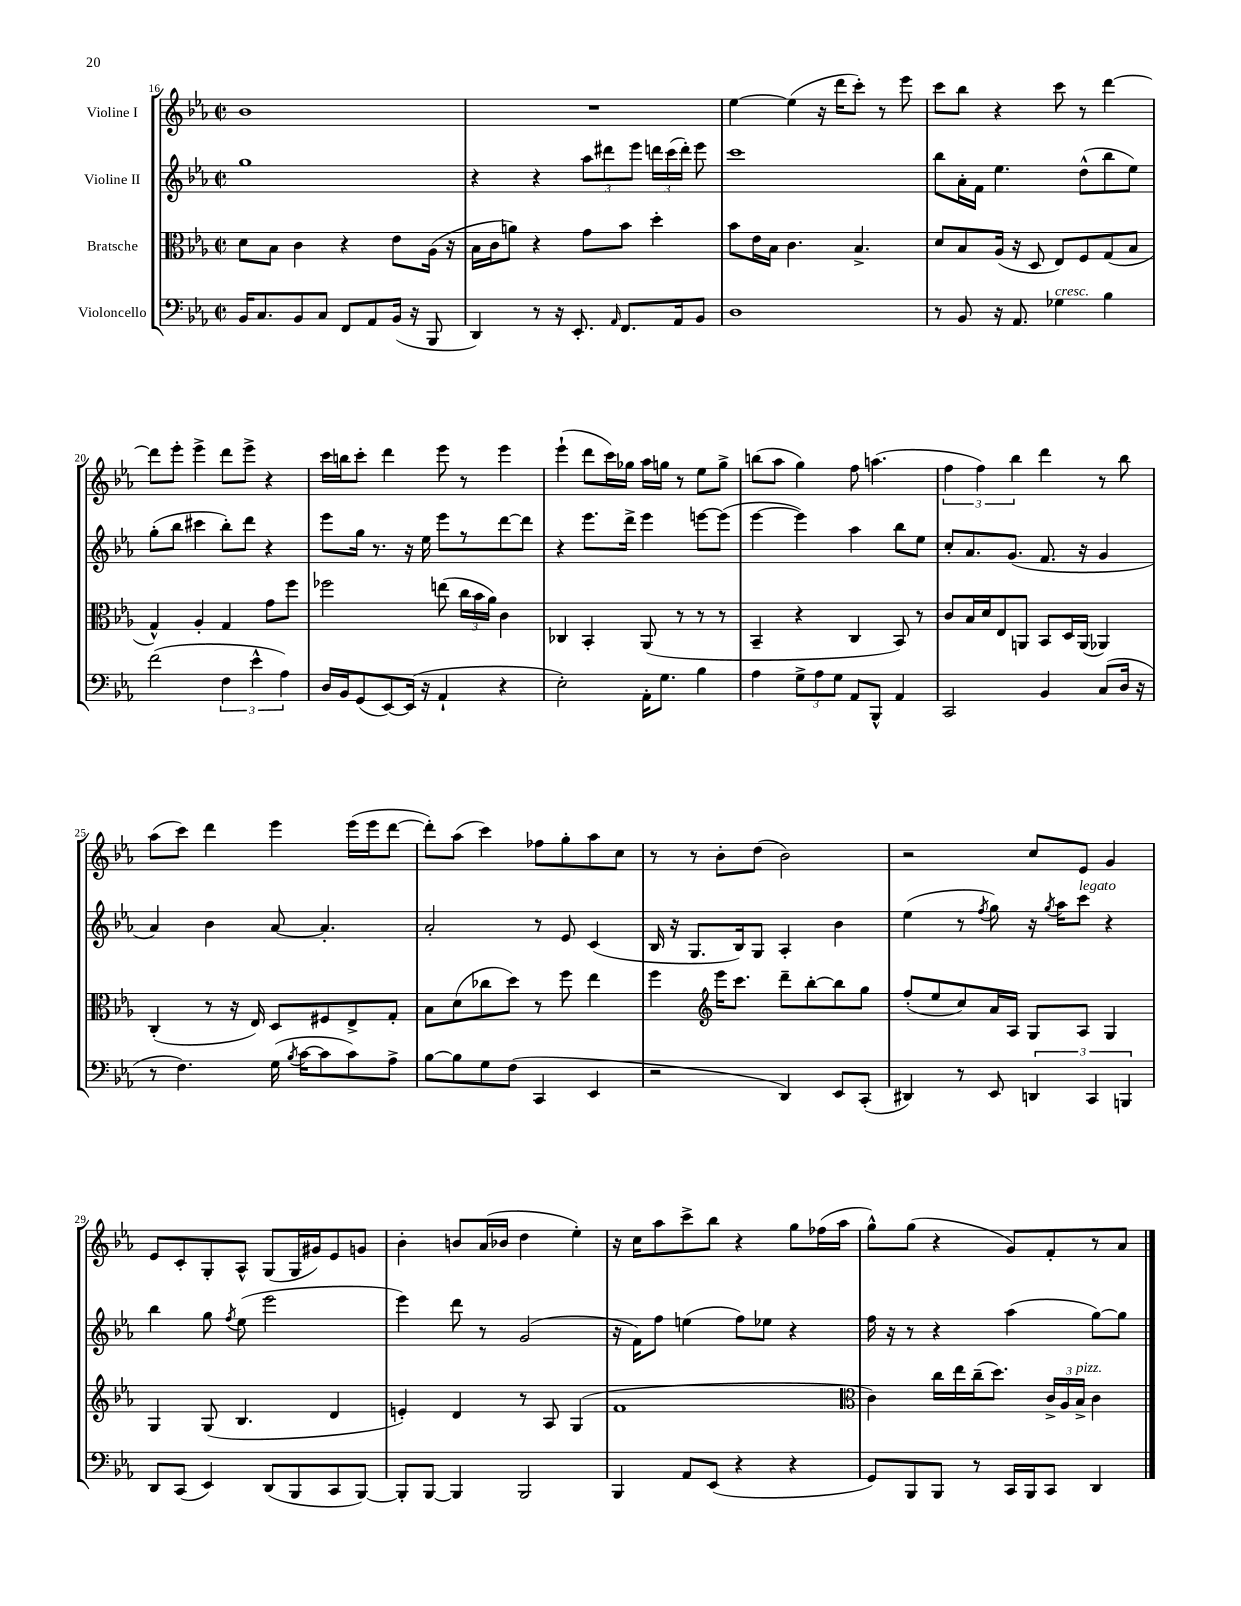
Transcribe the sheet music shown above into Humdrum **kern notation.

**kern	**kern	**kern	**kern
*staff4	*staff3	*staff2	*staff1
*clefF4	*clefC3	*clefG2	*clefG2
*k[b-e-a-]	*k[b-e-a-]	*k[b-e-a-]	*k[b-e-a-]
*M2/2	*M2/2	*M2/2	*M2/2
*met(c|)	*met(c|)	*met(c|)	*met(c|)
16BB-	8d	1gg	1b-
8.C	.	.	.
.	8B-	.	.
8BB-	4c	.	.
8C	.	.	.
8FF	4r	.	.
8AA-	.	.	.
(16BB-	8e-	.	.
16r	.	.	.
8BBB-	(16A-	.	.
.	16r	.	.
=	=	=	=
4DD)	16B-	4r	1r
.	16c	.	.
.	8a)	.	.
8r	4r	4r	.
16r	.	.	.
8.EE-'	.	.	.
.	8g	12aa-	.
.	.	12ddd#	.
16qqAA-	.	.	.
8.FF	8b-	.	.
.	.	12eee-	.
.	4dd'	24ddd	.
.	.	(24ccc	.
16AA-	.	.	.
.	.	24ddd')	.
8BB-	.	8eee-	.
=	=	=	=
1D	8b-	1ccc	[4ee-
.	16e-	.	.
.	16B-	.	.
.	4.c	.	(4ee-]
.	.	.	16r
.	.	.	16ddd
.	4.B-^	.	8ccc')
.	.	.	8r
.	.	.	8eee-
=	=	=	=
8r	8d	8bb-	8ccc
8BB-	8B-	16a-'	8bb-
.	.	16f	.
16r	(16A-	4.ee-	4r
8.AA-	16r	.	.
.	8D	.	.
4G-	8E-)	.	8ccc
.	8F	(8dd^^	8r
4B-	(8G	8bb-	[4ddd
.	8B-	8ee-)	.
=	=	=	=
(2f	4G^^)	(8gg'	8ddd]
.	.	8bb-	8eee-'
.	4A-'	4ccc#	4eee-^
6F	4G	8bb-')	8ddd
.	.	8ddd	8eee-^
6e-^^	.	.	.
.	8g	4r	4r
6A-)	.	.	.
.	8ff	.	.
=	=	=	=
16D	2ff-	8eee-	16ccc
16BB-	.	.	16bb
(8GG	.	16gg	8ccc'
.	.	8.r	.
[8EE-)	.	.	4ddd
(16EE-]	.	16r	.
16r	.	16ee-	.
4AA-`	(8ee	8eee-	8eee-
.	24cc	8r	8r
.	24b-	.	.
.	24a-)	.	.
4r	4c	[8ddd	4eee-
.	.	8ddd]	.
=	=	=	=
2E-')	4C-	4r	(4eee-`
.	4BB-'	8.eee-	8ddd
.	.	.	16ccc)
.	.	16ddd^	16gg-
16AA-'	(8AA-	4eee-	16aa-
8.G	.	.	16gg
.	8r	.	8r
4B-	8r	[8eee	8ee-
.	8r	(8eee]	8gg^
=	=	=	=
4A-	4BB-~	[4eee-	(8bb
.	.	.	8aa-
12G^	4r	4eee-])	4gg)
12A-	.	.	.
12G	.	.	.
8AA-	4C	4aa-	8ff
8BBB-^^	.	.	(4.aa
4AA-	8BB-)	8bb-	.
.	8r	8ee-	.
=	=	=	=
2CC	8c	8cc'	6ff
.	16B-	8.a-	.
.	.	.	6ff)
.	16d	.	.
.	8E-	.	.
.	.	(8.g	.
.	.	.	6bb-
.	8AA	.	.
4BB-	8BB-	8.f	4ddd
.	16D	.	.
.	(16AA	16r	.
(8C	4AA-)	4g	8r
16D	.	.	8bb-
16r	.	.	.
=	=	=	=
8r	(4C'	4a-)	(8aa-
4.F)	.	.	8ccc)
.	8r	4b-	4ddd
.	16r	.	.
.	16E-)	.	.
(16G	8D	[8a-	4eee-
8qB-	.	.	.
[16c	.	.	.
8c]	8F#	4.a-']	.
8c)	8E-^	.	(16eee-
.	.	.	16eee-
8A-^	8G'	.	[8ddd
=	=	=	=
[8B-	8B-	2a-'	8ddd'])
8B-]	(8d	.	(8aa-
8G	8cc-	.	4ccc)
(8F	8dd)	.	.
4CC	8r	8r	8ff-
.	8ff	8e-	8gg'
4EE-	4ee-	(4c	8aa-
.	.	.	8cc
=	=	=	=
2r	4ff	16B-	8r
.	.	16r	.
.	.	8.G	8r
*	*clefG2	*	*
.	16eee-	.	8b-'
.	8.ccc	16B-)	.
.	.	8G	(8dd
4DD)	8ddd~	4A-'	2b-)
.	[8bb-'	.	.
8EE-	8bb-]	4b-	.
(8CC'	8gg	.	.
=	=	=	=
4DD#)	(8ff'	(4ee-	2r
.	8ee-	.	.
8r	8cc)	8r	.
.	.	8qff	.
8EE-	16a-	8gg)	.
.	16A-	.	.
6DD	8G	16r	8cc
.	.	8qgg	.
.	.	16aa-	.
.	8A-	8ccc	8e-
6CC	.	.	.
.	4G	4r	4g
6BBB	.	.	.
=	=	=	=
8DD	4G	4bb-	8e-
(8CC	.	.	8c'
4EE-)	(8G	8gg	8G'
.	.	8qff	.
.	4.B-	(8ee-	8A-^^
(8DD	.	2eee-	(8G
8BBB-	.	.	16G
.	.	.	16g#)
8CC	4d	.	8e-
[8BBB-)	.	.	8g
=	=	=	=
8BBB-']	4e')	4eee-)	4b-'
[8BBB-	.	.	.
4BBB-]	4d	8ddd	8b
.	.	8r	(16a-
.	.	.	16b-
2BBB-	8r	(2g	4dd
.	8A-	.	.
.	(4G	.	4ee-')
=	=	=	=
4BBB-	1f	16r	16r
.	.	16f)	16cc
.	.	8ff	8aa-
8AA-	.	(4ee	8ccc^
(8EE-	.	.	8bb-
4r	.	8ff)	4r
.	.	8ee-	.
4r	.	4r	8gg
.	.	.	(16ff-
.	.	.	16aa-
=	=	=	=
*	*clefC3	*	*
8GG)	4c)	16ff	8gg^^)
.	.	16r	.
8BBB-	.	8r	(8gg
8BBB-	16cc	4r	4r
.	16ee-	.	.
8r	(16cc~	.	.
.	8.dd)	.	.
16CC	.	(4aa-	8g)
16BBB-	.	.	.
8CC	24c^	.	8f'
.	24A-	.	.
.	24B-^	.	.
4DD	4c	[8gg)	8r
.	.	8gg]	8a-
==	==	==	==
*-	*-	*-	*-
